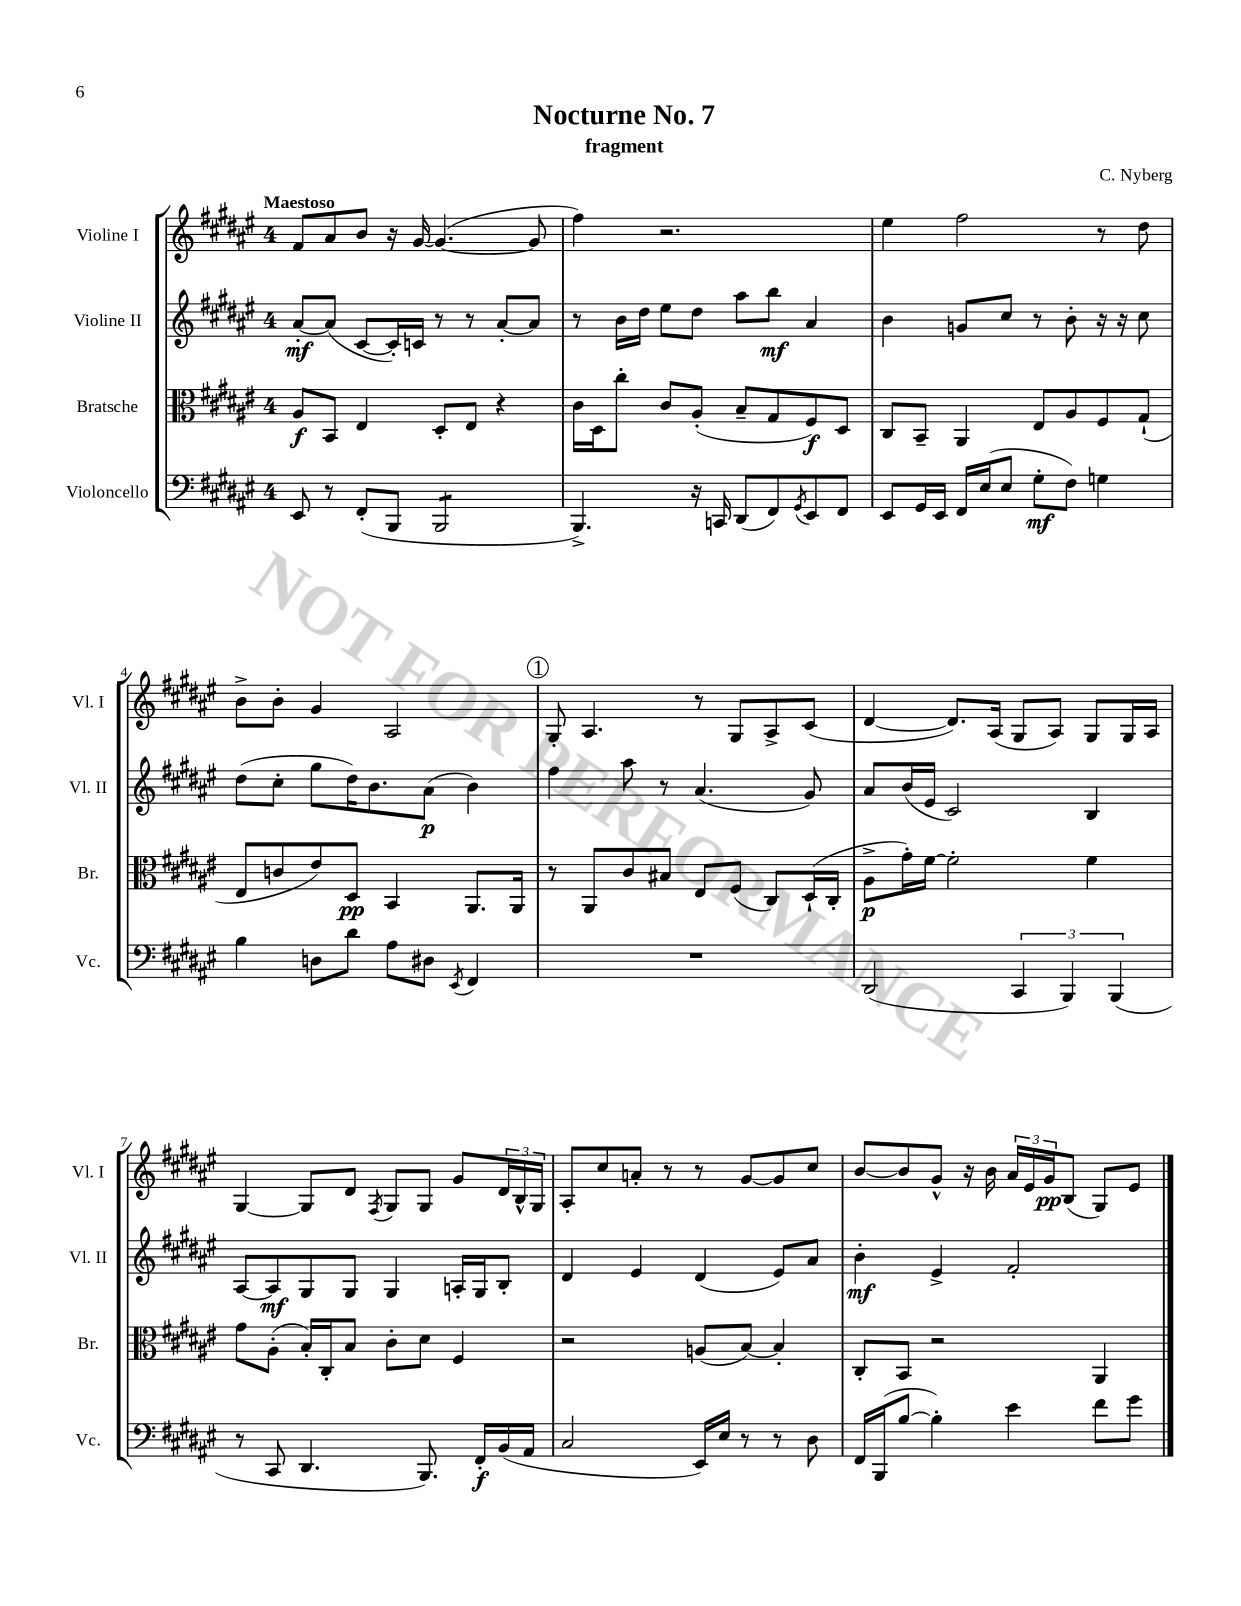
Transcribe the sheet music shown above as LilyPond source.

\header { title = "Nocturne No. 7" composer = "C. Nyberg" subtitle = "fragment" }
<<
\new StaffGroup <<
\new Staff = "s0" \with { instrumentName = "Violine I" shortInstrumentName = "Vl. I" } {
    \clef treble \key fis \major \once \override Staff.TimeSignature.style = #'single-digit \time 4/4 \tempo "Maestoso"
    fis'8 ais'8 b'8 r16 gis'16~ gis'4.~( gis'8 |
    fis''4) r2. |
    eis''4 fis''2 r8 dis''8 |
    b'8-> b'8-. gis'4 ais2 |
    \mark \markup { \circle "1" } gis8-. ais4. r8 gis8 ais8-> cis'8( |
    dis'4~ dis'8.) ais16( gis8 ais8) gis8 gis16 ais16 |
    gis4~ gis8 dis'8 \acciaccatura { fis8 } gis8 gis8 gis'8 \tuplet 3/2 { dis'16 b16-^ gis16 } |
    ais8-. cis''8 a'8-. r8 r8 gis'8~ gis'8 cis''8 |
    b'8~ b'8 gis'8-^ r16 b'16 \tuplet 3/2 { ais'16 eis'16 gis'16\pp } b8( gis8) eis'8 \bar "|." |
}
\new Staff = "s1" \with { instrumentName = "Violine II" shortInstrumentName = "Vl. II" } {
    \clef treble \key fis \major \once \override Staff.TimeSignature.style = #'single-digit \time 4/4
    ais'8~-.\mf ais'8( cis'8~ cis'16-.) c'16 r8 r8 ais'8~-. ais'8 |
    r8 b'16 dis''16 eis''8 dis''8 ais''8 b''8\mf ais'4 |
    b'4 g'8 cis''8 r8 b'8-. r16 r16 cis''8 |
    dis''8( cis''8-. gis''8 dis''16) b'8. ais'8\p( b'4) |
    \mark \markup { \circle "1" } fis''4 ais''8 r8 ais'4.( gis'8) |
    ais'8 b'16( eis'16 cis'2) b4 |
    ais8~ ais8\mf gis8 gis8 gis4 a16-. gis16 b8-. |
    dis'4 eis'4 dis'4( eis'8) ais'8 |
    b'4-.\mf eis'4-> fis'2-. \bar "|." |
}
\new Staff = "s2" \with { instrumentName = "Bratsche" shortInstrumentName = "Br." } {
    \clef alto \key fis \major \once \override Staff.TimeSignature.style = #'single-digit \time 4/4
    ais8\f b,8 eis4 dis8-. eis8 r4 |
    cis'16 dis16 cis''8-. cis'8 ais8-.( b8-- gis8 fis8\f) dis8 |
    cis8 b,8-- ais,4 eis8 ais8 fis8 gis8-!( |
    eis8 c'8 eis'8) dis8\pp b,4 ais,8. ais,16 |
    \mark \markup { \circle "1" } r8 ais,8 cis'8 bis8 eis8 fis8( cis8) dis16-!( cis16-. |
    ais8->\p gis'16-.) fis'16~ fis'2-. fis'4 |
    gis'8 ais8-.( b16-.) cis16-. b8 cis'8-. dis'8 fis4 |
    r2 a8( b8~) b4-. |
    cis8-. b,8 r2 ais,4 \bar "|." |
}
\new Staff = "s3" \with { instrumentName = "Violoncello" shortInstrumentName = "Vc." } {
    \clef bass \key fis \major \once \override Staff.TimeSignature.style = #'single-digit \time 4/4
    eis,8 r8 fis,8-.( b,,8 b,,2:8 |
    b,,4.->) r16 c,16 dis,8( fis,8) \acciaccatura { gis,8 } eis,8 fis,8 |
    eis,8 gis,16 eis,16 fis,16 eis16( eis8 gis8-.\mf fis8) g4 |
    b4 d8 dis'8 ais8 dis8 \acciaccatura { eis,8 } fis,4 |
    \mark \markup { \circle "1" } R1 |
    dis,2( \tuplet 3/2 { cis,4 b,,4) b,,4( } |
    r8 cis,8 dis,4. b,,8.) fis,16-.\f b,16( ais,16 |
    cis2 eis,16) eis16 r8 r8 dis8 |
    fis,16 b,,16( b8~ b4-.) eis'4 fis'8 gis'8 \bar "|." |
}
>>
>>
